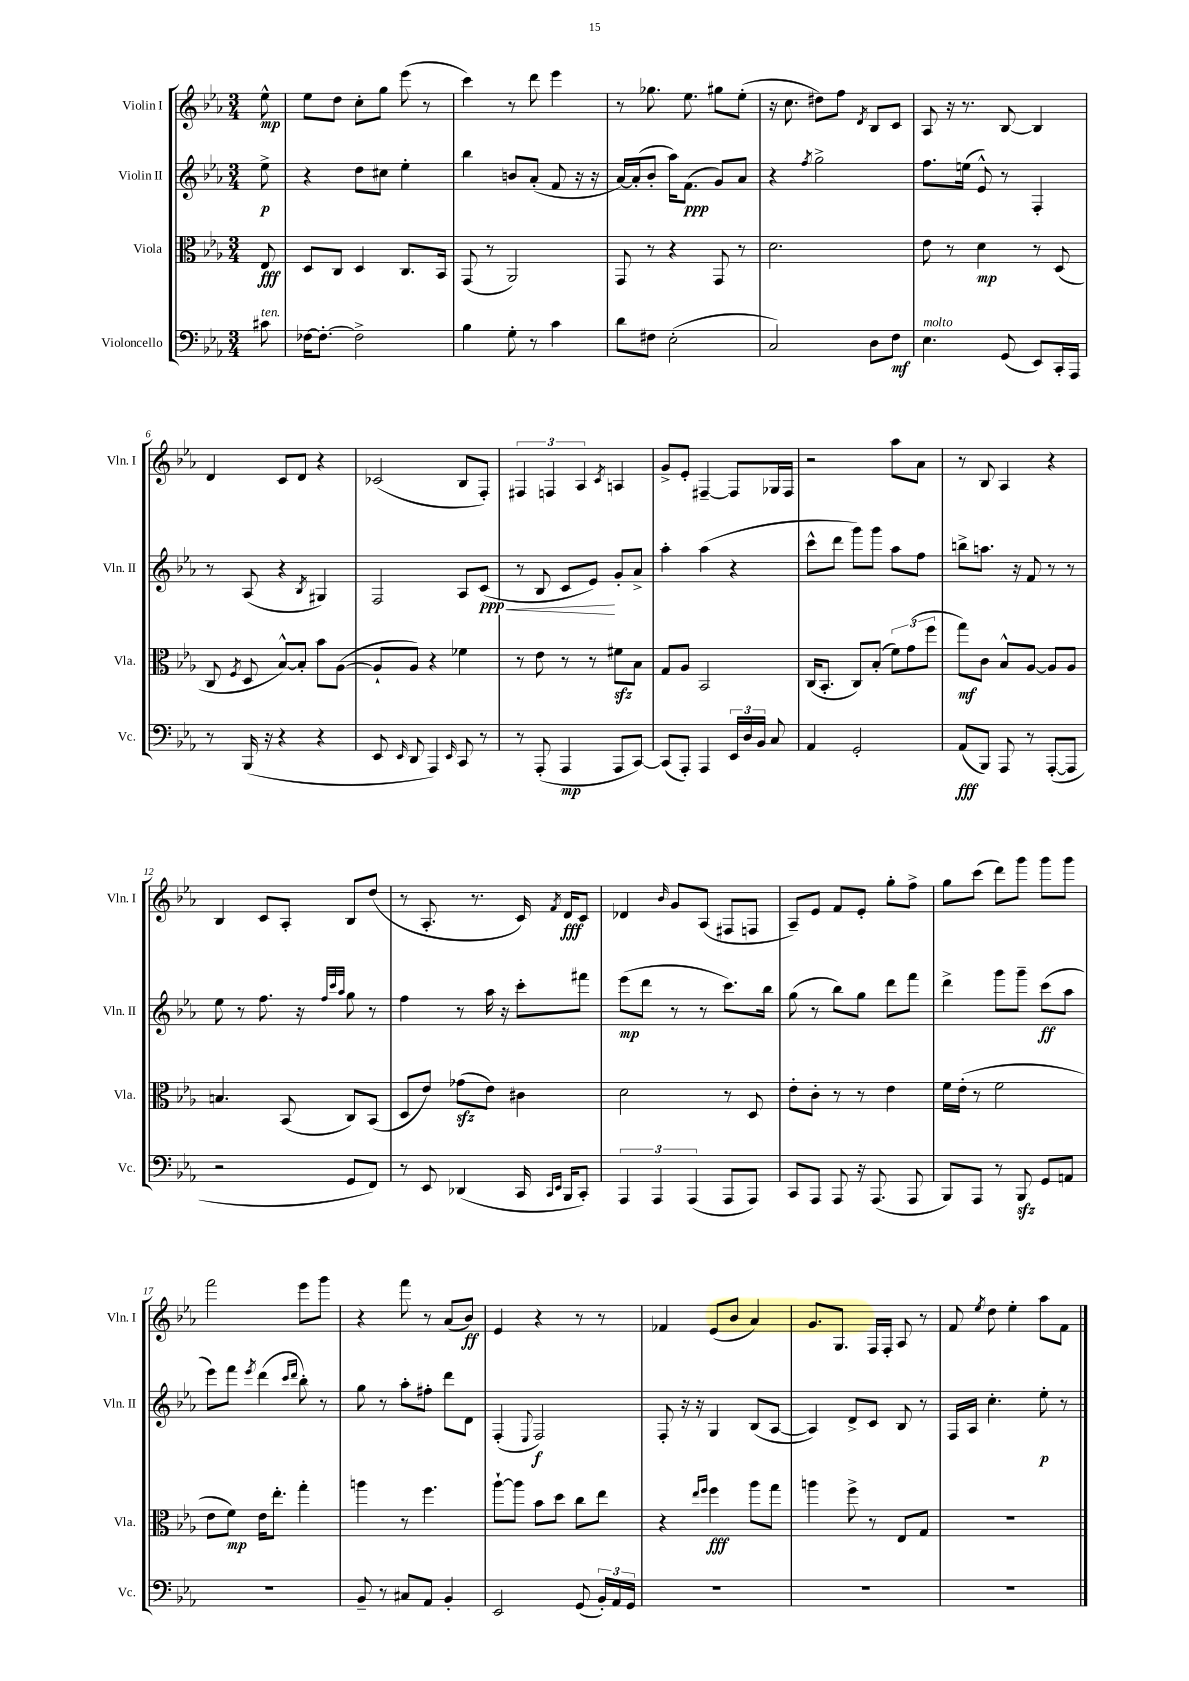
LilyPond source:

<<
\new StaffGroup <<
\new Staff = "s0" \with { instrumentName = "Violin I" shortInstrumentName = "Vln. I" } {
    \clef treble \key ees \major \numericTimeSignature \time 3/4 \partial 8
    \autoBeamOff ees''8-^\mp |
    ees''8[ d''8] c''8[-. g''8] ees'''8( r8 |
    c'''4) r8 d'''8 ees'''4 |
    r8 ges''8. ees''8. gis''8[ ees''8]-.( |
    r16 c''8. dis''8[) f''8] \acciaccatura { d'8 } bes8[ c'8] |
    aes8 r16 r8. bes8~ bes4 |
    d'4 c'8[ d'8] r4 |
    ces'2( bes8[ f8]-.) |
    \tuplet 3/2 { fis4 f4 aes4 } \acciaccatura { c'8 } a4 |
    g'8[-> ees'8]-. fis4~-- fis8[ ges16 fis16] |
    r2 aes''8[ aes'8] |
    r8 bes8 aes4 r4 |
    bes4 c'8[ aes8]-. bes8[ d''8]( |
    r8 aes8.-. r8. c'16) \acciaccatura { f'8 } d'16[\fff c'8] |
    des'4 \grace { bes'16 } g'8[ aes8]( fis8[ f8] |
    aes8[--) ees'8] f'8[ ees'8]-. g''8[-. f''8]-> |
    g''8[ c'''8]( d'''8[) g'''8] g'''8[ g'''8] |
    f'''2 ees'''8[ g'''8] |
    r4 f'''8 r8 aes'8[( bes'8]\ff) |
    ees'4 r4 r8 r8 |
    fes'4 ees'8[( bes'8] aes'4) |
    g'8.[ g8.] f16[ f16]-. aes8 r8 |
    f'8 \acciaccatura { ees''8 } d''8 ees''4-. aes''8[ f'8] \bar "|." |
}
\new Staff = "s1" \with { instrumentName = "Violin II" shortInstrumentName = "Vln. II" } {
    \clef treble \key ees \major \numericTimeSignature \time 3/4 \partial 8
    \autoBeamOff ees''8->\p |
    r4 d''8[ cis''8] ees''4-. |
    bes''4 b'8[ aes'8]-.( f'8 r16 r16 |
    aes'16[~) aes'16-.( bes'8]-. aes''16[) f'8.]\ppp( g'8[) aes'8] |
    r4 \acciaccatura { f''8 } g''2-> |
    f''8.[ e''16]( ees'8-^) r8 f4-. |
    r8 aes8( r4 \acciaccatura { bes8 } gis4) |
    f2 aes8[ c'8]\ppp\<( |
    r8 bes8 c'8[ ees'8]\!) g'8[-. aes'8]-> |
    aes''4-. aes''4( r4 |
    c'''8[-^ d'''8] g'''8[) g'''8] aes''8[ f''8] |
    b''8[-> a''8.] r16 f'8 r8 r8 |
    ees''8 r8 f''8. r16 \grace { f''32[ c'''32 aes''32] } g''8 r8 |
    f''4 r8 aes''16 r16 c'''8[-. fis'''8] |
    ees'''8[\mp( d'''8] r8 r8 c'''8.[) bes''16] |
    g''8( r8 bes''8[) g''8] d'''8[ f'''8] |
    d'''4-> g'''8[ g'''8]-- c'''8[\ff( aes''8] |
    ees'''8[) f'''8] \acciaccatura { ees'''8 } d'''4( \grace { c'''16[ d'''16] } bes''8-.) r8 |
    g''8 r8 aes''8[-. fis''8]-. d'''8[ d'8] |
    f4-.( \appoggiatura { ees8 } f2\f) |
    f8-. r16 r16 g4 bes8[( aes8]~ |
    aes4) d'8[-> c'8] bes8 r8 |
    f16[ aes16] c''4.-. ees''8-.\p r8 \bar "|." |
}
\new Staff = "s2" \with { instrumentName = "Viola" shortInstrumentName = "Vla." } {
    \clef alto \key ees \major \numericTimeSignature \time 3/4 \partial 8
    \autoBeamOff ees8\fff |
    d8[ c8] d4 c8.[ bes,16] |
    g,8( r8 aes,2) |
    g,8 r8 r4 g,8 r8 |
    d'2. |
    ees'8 r8 d'4\mp r8 d8( |
    c8 \acciaccatura { f8 } d8 bes8[~-^) bes8]-. bes'8[ aes8]~( |
    aes8[-! aes8]) r4 fes'4 |
    r8 ees'8 r8 r8 fis'8[\sfz bes8] |
    g8[ aes8] bes,2 |
    c16[( bes,8.]-. c8[) bes8]-.( \tuplet 3/2 { f'8[) g'8( f''8] } |
    g''8[\mf) c'8] bes8[-^ aes8]~ aes8[ aes8] |
    b4. bes,8( c8[) bes,8]( |
    d8[ ees'8]) ges'8[\sfz( ees'8]) cis'4 |
    d'2 r8 d8 |
    ees'8[-. c'8]-. r8 r8 ees'4 |
    f'16[ ees'16]-.( r8 f'2 |
    ees'8[ f'8]\mp) ees'16[ ees''8.]-. g''4-. |
    a''4 r8 f''4. |
    aes''8[~-! aes''8] bes'8[ d''8] c''8[ ees''8] |
    r4 \grace { ees''16[ f''16] } f''4\fff aes''8[ g''8] |
    a''4 f''8-> r8 ees8[ g8] |
    R2. \bar "|." |
}
\new Staff = "s3" \with { instrumentName = "Violoncello" shortInstrumentName = "Vc." } {
    \clef bass \key ees \major \numericTimeSignature \time 3/4 \partial 8
    \autoBeamOff cis'8^\markup { \italic "ten." } |
    fes16[~ fes8.]~-. fes2-> |
    bes4 g8-. r8 c'4 |
    d'8[ fis8] ees2-.( |
    c2) d8[ f8]\mf |
    ees4.^\markup { \italic "molto" } g,8( ees,8[) c,16-. aes,,16] |
    r8 bes,,16( r16 r4 r4 |
    ees,8 \grace { ees,16 } d,8 aes,,4) \grace { ees,16 } c,8 r8 |
    r8 aes,,8-.( aes,,4\mp aes,,8[ c,8]~) |
    c,8[( aes,,8]-.) aes,,4 \tuplet 3/2 { ees,16[ d16 bes,16] } c8 |
    aes,4 g,2-. |
    aes,8[\fff( bes,,8]) aes,,8 r8 aes,,8[~-.( aes,,8] |
    r2 g,8[ f,8]) |
    r8 ees,8 des,4( c,16 \grace { c,16[ ees,16] } bes,,16[ c,8]-.) |
    \tuplet 3/2 { aes,,4 aes,,4 aes,,4( } aes,,8[ aes,,8]) |
    c,8[ aes,,8] aes,,8 r16 aes,,8.( aes,,8 |
    bes,,8[) aes,,8] r8 bes,,8\sfz g,8[ a,8] |
    R2. |
    bes,8-- r8 cis8[ aes,8] bes,4-. |
    ees,2 g,8( \tuplet 3/2 { bes,16[-.) aes,16 g,16] } |
    R2. |
    R2. |
    R2. \bar "|." |
}
>>
>>
